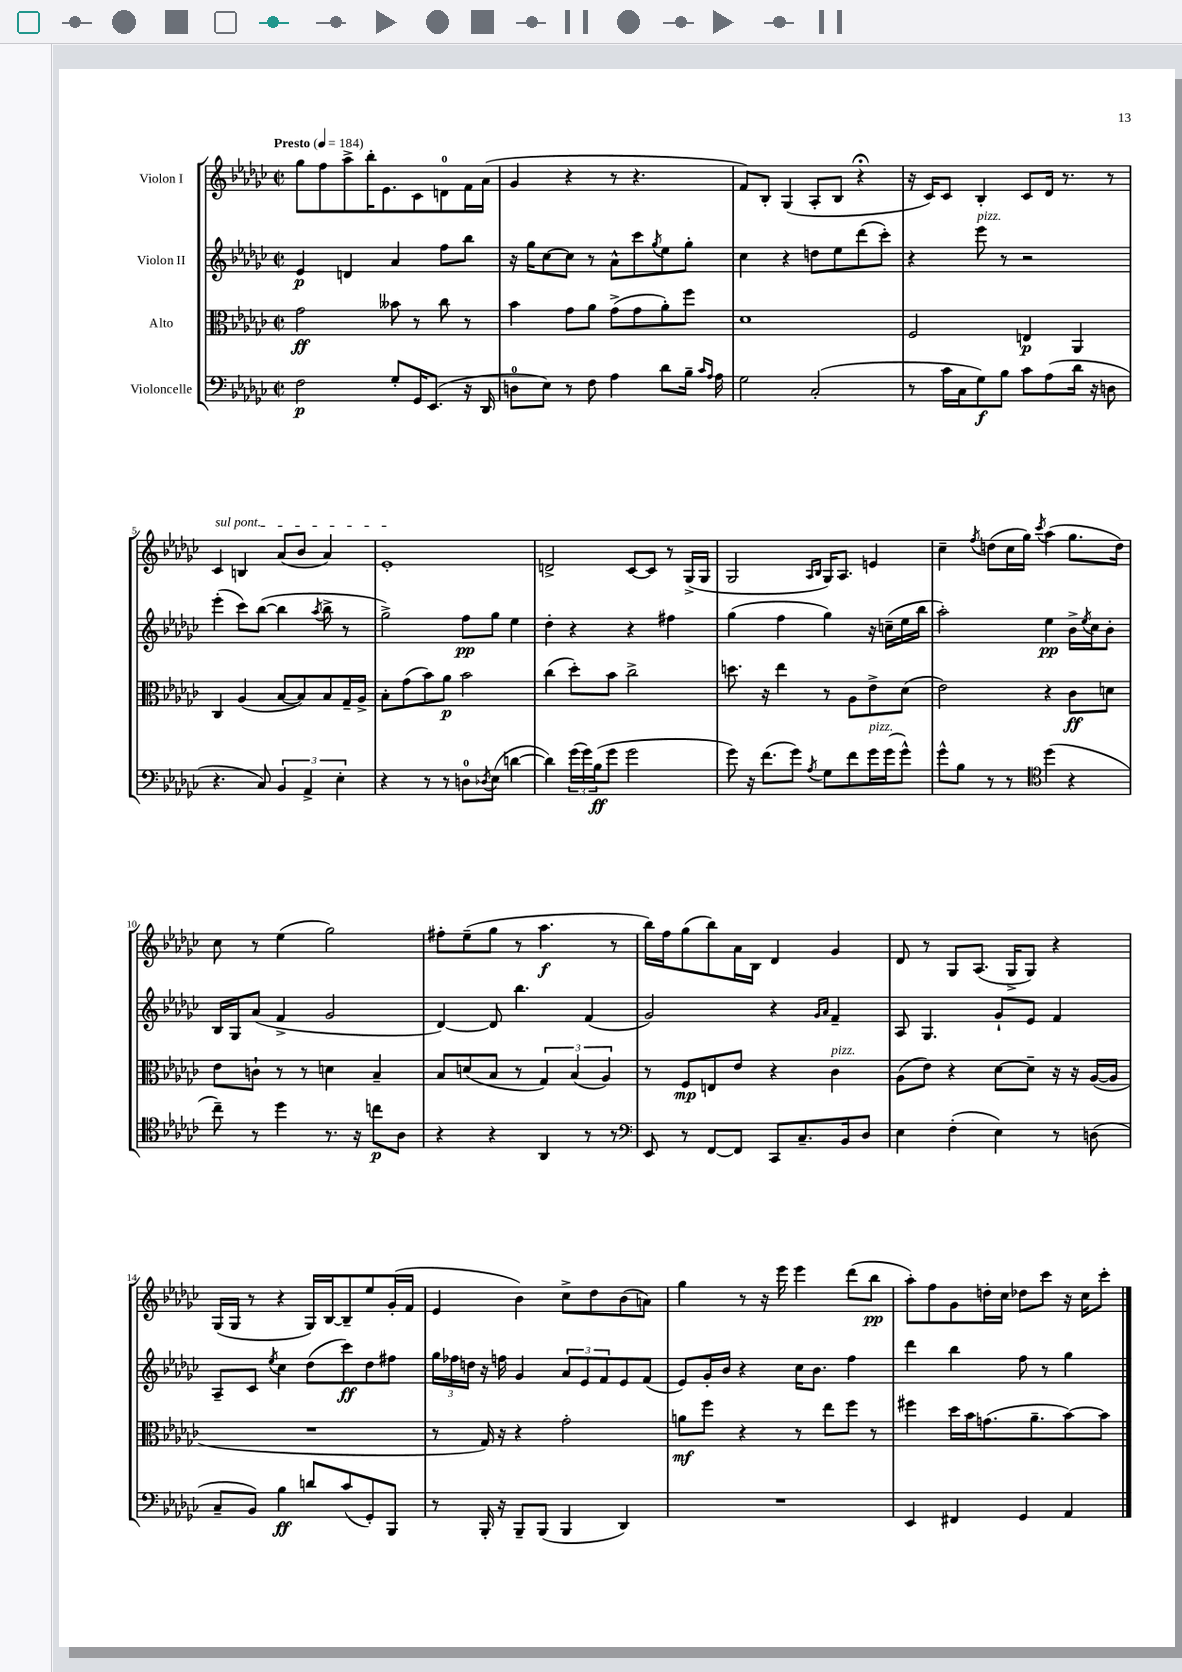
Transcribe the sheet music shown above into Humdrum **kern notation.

**kern	**kern	**kern	**kern
*staff4	*staff3	*staff2	*staff1
*clefF4	*clefC3	*clefG2	*clefG2
*k[b-e-a-d-g-c-]	*k[b-e-a-d-g-c-]	*k[b-e-a-d-g-c-]	*k[b-e-a-d-g-c-]
*M2/2	*M2/2	*M2/2	*M2/2
*met(c|)	*met(c|)	*met(c|)	*met(c|)
*MM184	*MM184	*MM184	*MM184
2F	2g-	4e-	8gg-
.	.	.	8ff
.	.	4d	8aa-^
.	.	.	16bb-'
.	.	.	8.e-
8G-'	8b--	4a-	.
16GG-	8r	.	8c-
(8.EE-	.	.	.
.	8cc-	8ff	8d
16r	8r	8bb-	16f
16DD-	.	.	(16a-
=	=	=	=
8D	4b-	16r	4g-
.	.	16gg-	.
8E-)	.	[8cc-	.
8r	8g-	8cc-]	4r
8F	8a-	8r	.
4A-	(8g-^	8a-^^	8r
.	8g-	8ccc-	4.r
.	.	8qgg-	.
8d-	8a-')	8ee-	.
16B-~	8ff	8gg-'	.
16qqc-	.	.	.
16qqA-	.	.	.
16A-	.	.	.
=	=	=	=
2G-	1d-	4cc-	8f)
.	.	.	8B-'
.	.	4r	(4G-
(2C-'	.	8dd	8A-'
.	.	8ee-	8B-
.	.	(8ddd-	4r;
.	.	8ccc-')	.
=	=	=	=
8r	2F	4r	16r
.	.	.	16c-)
16c-	.	.	8c-
16C-	.	.	.
8G-)	.	8eee-	4B-'
8B-	.	8r	.
8c-	4E	2r	8c-
(8A-	.	.	16d-
.	.	.	8.r
16d-	4AA-	.	.
16r	.	.	.
8D	.	.	8r
=	=	=	=
4.r	4C-	(4eee-'	4c-
.	(4A-	8ccc-)	4B
8C-)	.	([8bb-	.
6BB-	[8B-	4bb-]	(8a-
.	8B-])	.	8b-
6AA-^	.	.	.
.	.	8qaa-	.
.	8B-	8bb-^	4a-)
6E-'	.	.	.
.	16G-~	8r	.
.	16A-^	.	.
=	=	=	=
4r	8B-'	2gg-^)	1e-'
.	(8g-	.	.
8r	8b-)	.	.
8r	8a-	.	.
8D	2b-	8ff	.
8qD-	.	.	.
(8E-	.	8gg-	.
[4d	.	4ee-	.
=	=	=	=
4d])	(4cc-	4dd-'	2d^
(24g-	8dd-')	4r	.
24g-)	.	.	.
(24B-	.	.	.
8g-	8b-	.	.
2g-	2cc-^	4r	[8c-
.	.	.	8c-]
.	.	4ff#	8r
.	.	.	(16G-^
.	.	.	16G-
=	=	=	=
8g-)	8.dd	(4gg-	2G-
16r	.	.	.
(8.f	16r	.	.
.	4ee-	4ff	.
8g-)	.	.	.
.	.	.	16qqA-
8qA-	.	.	16qqB-
8G-	8r	4gg-)	16G-)
.	.	.	8.A-
8f	8A-	.	.
16g-	8e-^	16r	4e
(16g-	.	(16cc~	.
8g-^^)	(8d-	16ee-	.
.	.	16bb-	.
=	=	=	=
8g-^^	2e-)	2aa-')	4cc-~
8B-	.	.	.
.	.	.	8qff
8r	.	.	(8dd
8r	.	.	16cc-
.	.	.	16gg-)
*clefC4	*	*	*
.	.	.	8qccc-
(4dd-	4r	4ee-	(4aa-
4r	8c-	16b-^	8.gg-
.	.	8qee-	.
.	.	16cc-	.
.	8d	8b-'	.
.	.	.	16dd)
=	=	=	=
8cc-~)	8e-	16B-	8cc-
.	.	16G-	.
8r	8c`	(8a-	8r
4dd-	8r	4f^	(4ee-
.	8r	.	.
8.r	4d	2g-	2gg-)
16r	.	.	.
8cc	4B-~	.	.
8A-	.	.	.
=	=	=	=
4r	8B-	[4d-)	8ff#'
.	(8d	.	(8ee-~
4r	8B-	8d-]	8gg-
.	8r	4.bb-	8r
4AA-	6G-)	.	4.aa-
.	(6B-	.	.
8r	.	(4f	.
.	6A-)	.	.
8r	.	.	8r
=	=	=	=
*clefF4	*	*	*
8EE-	8r	2g-)	16bb-)
.	.	.	16ff
8r	8F	.	(8gg-
[8FF	8E	.	8bb-)
8FF]	8e-	.	16a-
.	.	.	16B-
8CC-	4r	4r	4d-
8.C-~	.	.	.
.	.	16qqg-	.
.	.	16qqa-	.
.	4c-	4f~	4g-
16BB-	.	.	.
8D-	.	.	.
=	=	=	=
4E-	(8A-	8A-	8d-
.	8e-)	4.G-	8r
(4F'	4r	.	8G-
.	.	.	(8.A-
4E-)	[8d-	8g-`	.
.	.	.	16G-^
.	8d-~]	8e-	8G-)
8r	16r	4f	4r
.	16r	.	.
(8D	([16A-	.	.
.	16A-]	.	.
=	=	=	=
8C-~	1r	8A-~	(16G-
.	.	.	16G-
8BB-)	.	8c-	8r
.	.	8qee-	.
4B-	.	4cc-	4r
8d	.	(8dd-	16G-)
.	.	.	[16B-
(8c-	.	8ccc-)	8B-~]
8GG-')	.	8dd-	8ee-
8BBB-	.	8ff#	(16g-'
.	.	.	16f
=	=	=	=
8r	8r	24gg-	4e-
.	.	24ff-	.
.	.	24dd	.
16BBB-'	16G-)	16r	.
16r	16r	16ff	.
8BBB-~	4r	4g-	4b-)
(8BBB-	.	.	.
4BBB-	2g-'	12a-	8cc-^
.	.	12e-	.
.	.	.	8dd-
.	.	12f	.
4DD-)	.	8e-	(8b-
.	.	(8f	8a)
=	=	=	=
1r	8a	8e-)	4gg-
.	8ff	16g-'	.
.	.	16b-	.
.	4r	4r	8r
.	.	.	16r
.	.	.	16eee-
.	8r	16cc-	4eee-
.	.	8.b-	.
.	8ee-	.	.
.	8ff	4ff	(8ddd-
.	8r	.	8bb-
=	=	=	=
4EE-	4ff#	4ddd-	8aa-')
.	.	.	8ff
4FF#	16dd-	4bb-	8g-
.	16b-	.	.
.	(8.g	.	16dd'
.	.	.	16cc-
4GG-	.	8ff	8dd-
.	8.a-~	.	.
.	.	8r	8ccc-
4AA-	[8b-)	4gg-	16r
.	.	.	16cc-
.	8b-]	.	8ccc-'
==	==	==	==
*-	*-	*-	*-
